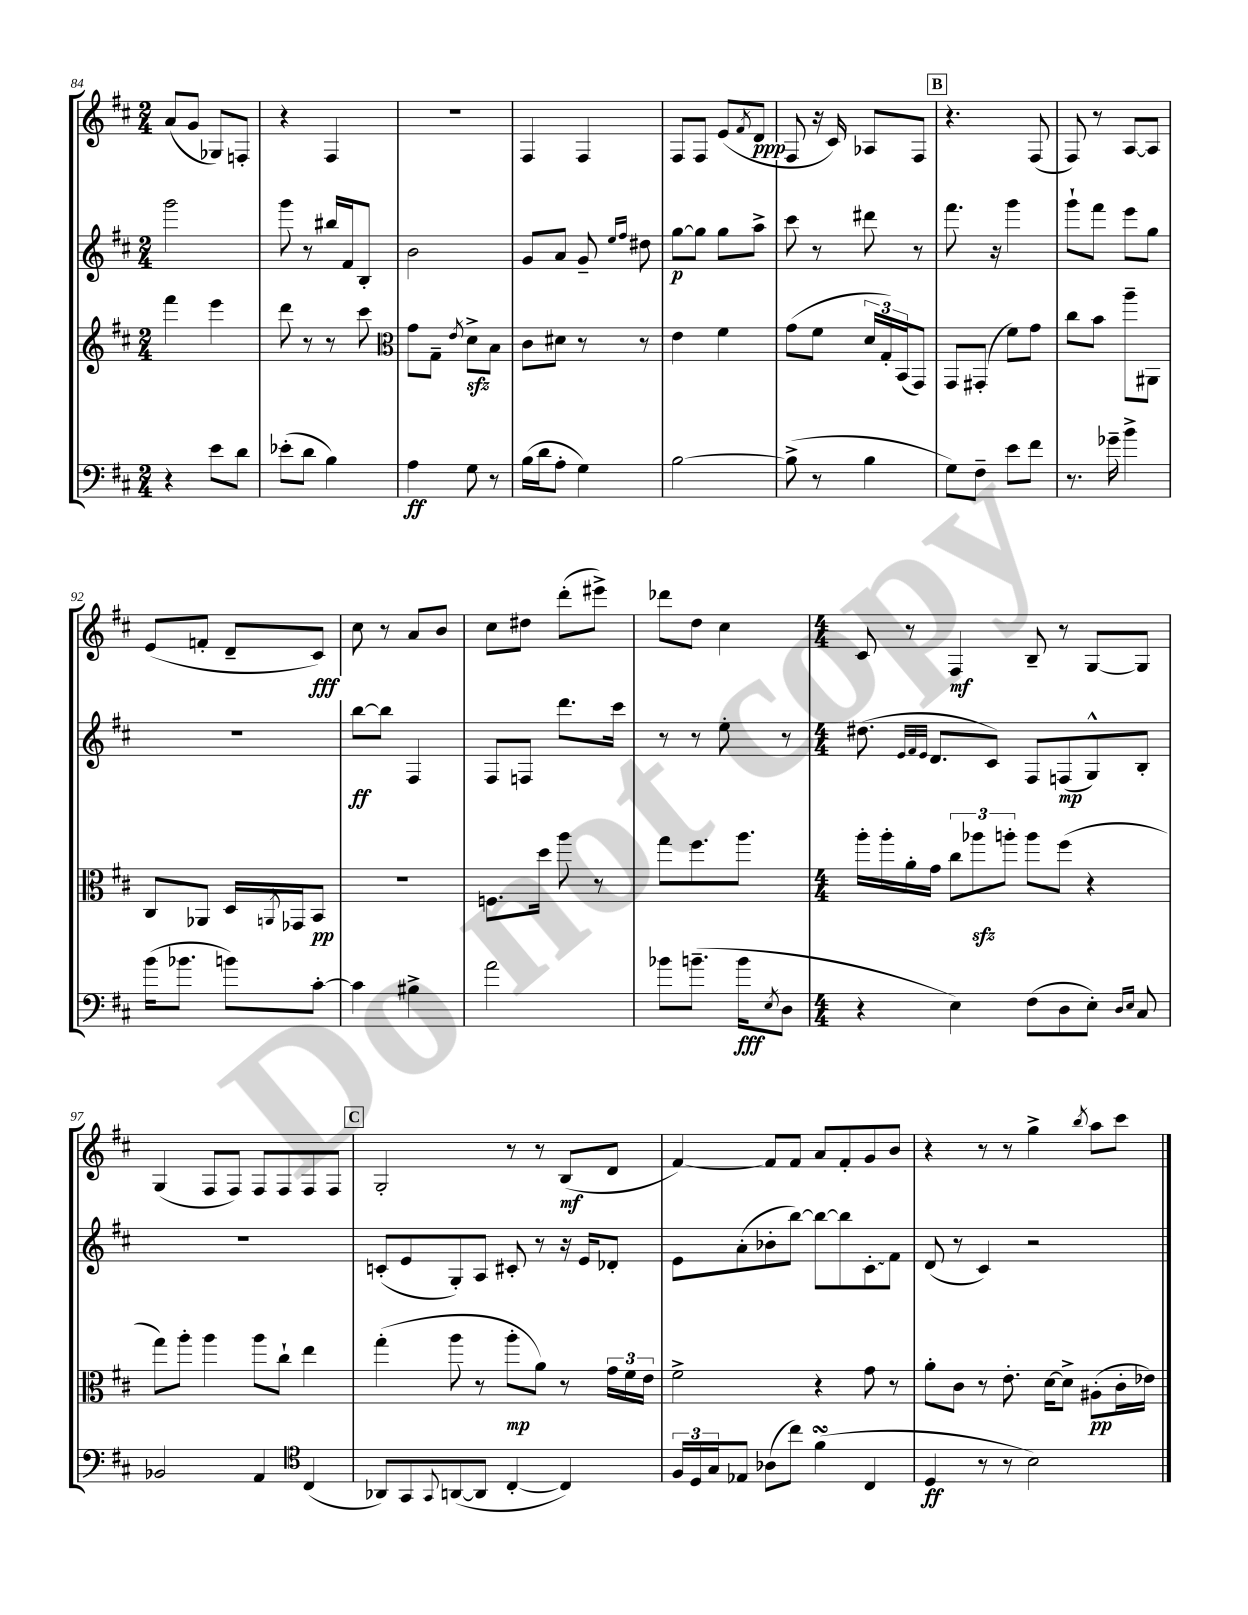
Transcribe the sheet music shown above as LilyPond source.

<<
\new StaffGroup <<
\new Staff = "s0" {
    \clef treble \key d \major \numericTimeSignature \time 2/4
    a'8( g'8 ges8) f8-. |
    r4 fis4 |
    R2 |
    fis4 fis4 |
    fis8 fis8 e'8( \acciaccatura { fis'8 } d'8\ppp |
    fis8 r16 cis'16) aes8 fis8 |
    \mark \markup { \box "B" } r4. fis8( |
    fis8) r8 a8~ a8 |
    e'8( f'8-. d'8-- cis'8\fff) |
    cis''8 r8 a'8 b'8 |
    cis''8 dis''8 d'''8-.( eis'''8->) |
    des'''8 d''8 cis''4 |
    \numericTimeSignature \time 4/4 cis'8 r8 fis4\mf b8-- r8 g8~ g8 |
    g4( fis8 fis8) fis8 fis8 fis8 fis8 |
    \mark \markup { \box "C" } g2-. r8 r8 b8\mf( d'8 |
    fis'4~) fis'8 fis'8 a'8 fis'8-. g'8 b'8 |
    r4 r8 r8 g''4-> \acciaccatura { b''8 } a''8 cis'''8 \bar "|." |
}
\new Staff = "s1" {
    \clef treble \key d \major \numericTimeSignature \time 2/4
    g'''2 |
    g'''8 r8 bis''16 fis'16 b8-. |
    b'2 |
    g'8 a'8 g'8-- \grace { e''16 fis''16 } dis''8 |
    g''8~\p g''8 g''8 a''8-> |
    cis'''8 r8 dis'''8 r8 |
    \mark \markup { \box "B" } fis'''8. r16 g'''4 |
    g'''8-! fis'''8 e'''8 g''8 |
    r2 |
    b''8~\ff b''8 fis4 |
    fis8 f8 d'''8. cis'''16 |
    r8 r8 e''8-. r8 |
    \numericTimeSignature \time 4/4 dis''8.( \grace { e'32 fis'32 e'32 } d'8. cis'8) fis8 f8\mp( g8-^) b8-. |
    R1 |
    \mark \markup { \box "C" } c'8-.( e'8 g8-.) a8 cis'8-. r8 r16 e'16 des'8-. |
    e'8 a'8-.( bes'8-. b''8~) b''8~ b''8 \once \override Glissando.style = #'zigzag cis'8-.\glissando fis'8 |
    d'8( r8 cis'4) r2 \bar "|." |
}
\new Staff = "s2" {
    \clef treble \key d \major \numericTimeSignature \time 2/4
    fis'''4 e'''4 |
    d'''8 r8 r8 cis'''8 |
    \clef alto g'8 g8-- \acciaccatura { e'8 } d'8->\sfz b8 |
    cis'8 dis'8 r8 r8 |
    e'4 fis'4 |
    g'8( fis'8 \tuplet 3/2 { d'16 g16-.) b,16( } g,8) |
    \mark \markup { \box "B" } g,8 gis,8-.( fis'8) g'8 |
    cis''8 b'8 a''8-- ais,8 |
    cis8 aes,8 d16 \acciaccatura { a,8 } ges,16 b,8\pp |
    R2 |
    f8. d''16 a''8 r8 |
    g''8 fis''8. a''8. |
    \numericTimeSignature \time 4/4 a''16-. a''16-. a'16-. g'16 \tuplet 3/2 { cis''8 aes''8\sfz a''8-. } a''8 fis''8( r4 |
    g''8) a''8-. a''4 a''8 cis''8-! e''4 |
    \mark \markup { \box "C" } g''4-.( a''8 r8 a''8-.\mp a'8) r8 \tuplet 3/2 { g'16 fis'16 e'16 } |
    fis'2-> r4 g'8 r8 |
    a'8-. cis'8 r8 e'8.-. d'16~ d'8-> ais8-.\pp( cis'16-. ees'16) \bar "|." |
}
\new Staff = "s3" {
    \clef bass \key d \major \numericTimeSignature \time 2/4
    r4 e'8 d'8 |
    ees'8-.( d'8 b4) |
    a4\ff g8 r8 |
    b16( d'16 a8-. g4) |
    b2~ |
    b8->( r8 b4 |
    \mark \markup { \box "B" } g8) fis8-- e'8 fis'8 |
    r8. ges'16-- b'4-> |
    b'16( bes'8. b'8) cis'8~-. |
    cis'4 bis4-> |
    a'2 |
    bes'8 b'8.--( b'16\fff \acciaccatura { e8 } d8 |
    \numericTimeSignature \time 4/4 r4 e4) fis8( d8 e8-.) \grace { d16 e16 } cis8 |
    bes,2 a,4 \clef tenor cis4( |
    \mark \markup { \box "C" } aes,8) g,8 \appoggiatura { g,8 } a,8~( a,8 cis4~-. cis4) |
    \tuplet 3/2 { fis16 d16 g16 } ees8 aes8( cis''8) fis'4\turn( cis4 |
    d4\ff r8 r8 b2) \bar "|." |
}
>>
>>
\layout { \context { \Score currentBarNumber = #84 } }
